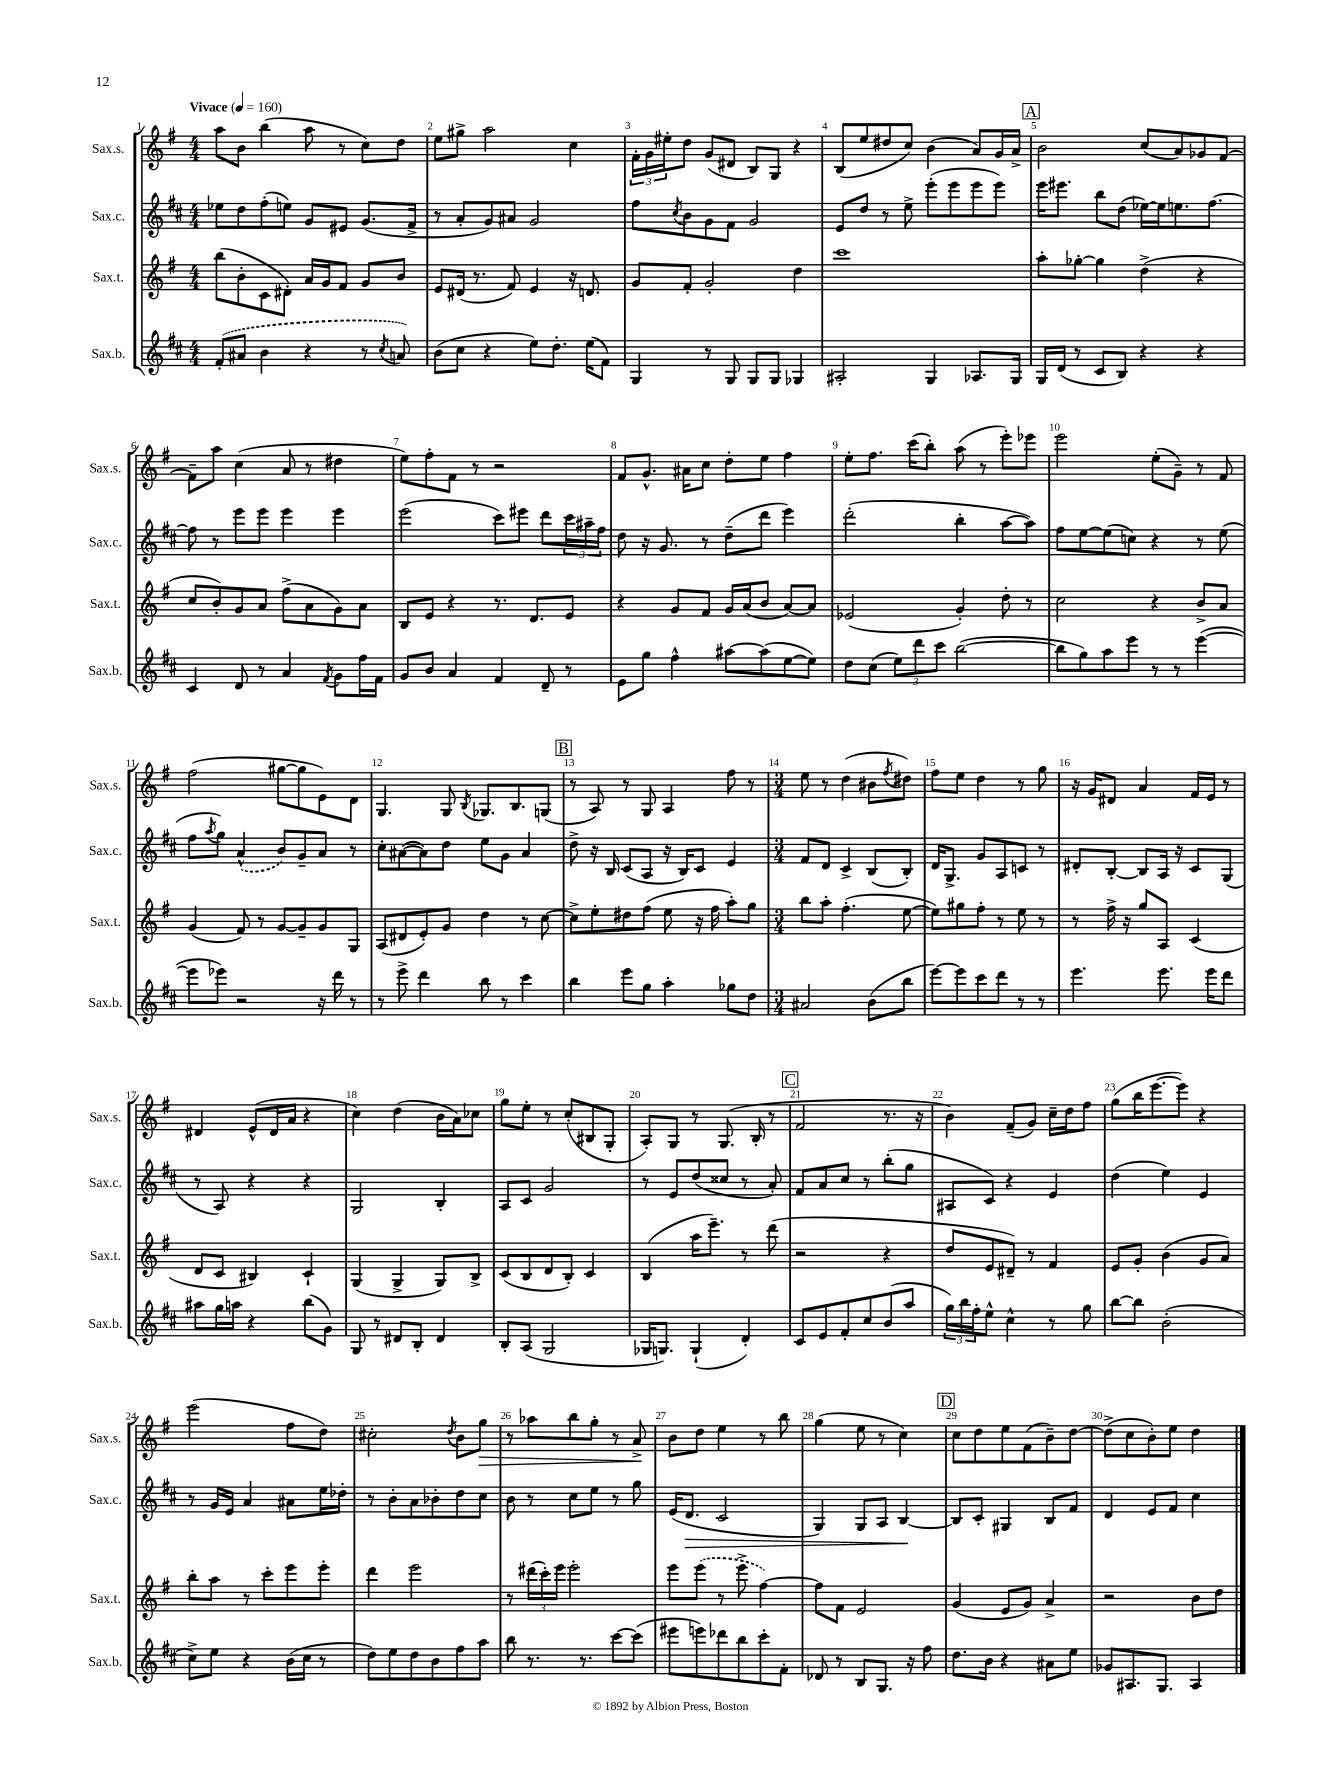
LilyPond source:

<<
\new StaffGroup <<
\new Staff = "s0" \with { instrumentName = "Sax.s." shortInstrumentName = "Sax.s." } {
    \clef treble \key g \major \numericTimeSignature \time 4/4 \tempo "Vivace" 4 = 160
    a''8 b'8 b''4( a''8 r8 c''8) d''8 |
    e''8 gis''8-> a''2 c''4 |
    \tuplet 3/2 { fis'16-. g'16 eis''16-. } d''8 g'8( dis'8 b8) g8 r4 |
    b8( e''8 dis''8 c''8) b'4( a'8) g'16 a'16-> |
    \mark \markup { \box "A" } b'2 c''8( a'8) ges'8 fis'8~ |
    fis'8-- a''8 c''4( a'8 r8 dis''4 |
    e''8) fis''8-. fis'8 r8 r2 |
    fis'8 g'8.-^ ais'16 c''8 d''8-. e''8 fis''4 |
    e''8-. fis''8. c'''16( b''8-.) a''8( r8 e'''8-.) ees'''8 |
    e'''2 e''8-.( g'8--) r8 fis'8 |
    fis''2( gis''8~ gis''8 e'8) d'8 |
    g4. g8 \acciaccatura { b8 } ges8. b8. g8( |
    \mark \markup { \box "B" } r8 a8) r8 g8 a4 fis''8 r8 |
    \numericTimeSignature \time 3/4 e''8 r8 d''4( bis'8 \acciaccatura { fis''8 } dis''8) |
    fis''8 e''8 d''4 r8 g''8 |
    r16 g'16 dis'8 a'4 fis'16 e'16 r8 |
    dis'4 e'8-^( dis'16 a'16 r4 |
    c''4) d''4( b'16 a'16) ces''8 |
    g''8 e''8-. r8 c''8-.( bis8 g8-. |
    a8-.) g8 r8 g8.( b16-. r8 |
    \mark \markup { \box "C" } fis'2 r8. r16 |
    b'4) fis'8--( g'8) c''16-- d''16 fis''8 |
    g''8( b''16 e'''8.~ e'''8) r4 |
    e'''2( fis''8 d''8) |
    cis''2-. \acciaccatura { d''8 } b'8 g''8\> |
    r8 aes''8 b''8 g''8-. r8 a'8->\! |
    b'8 d''8 e''4 r8 b''8 |
    g''4( e''8 r8 c''4) |
    \mark \markup { \box "D" } c''8 d''8 e''8 fis'8( b'8--) d''8~ |
    d''8->( c''8 b'8-.) e''8 d''4 \bar "|." |
}
\new Staff = "s1" \with { instrumentName = "Sax.c." shortInstrumentName = "Sax.c." } {
    \clef treble \key d \major \numericTimeSignature \time 4/4
    ees''8 d''8 fis''8-.( e''8) g'8 eis'8 g'8.( fis'16-> |
    r8 a'8-. g'8) ais'8 g'2 |
    fis''8 \acciaccatura { cis''8 } b'8 g'8 fis'8 g'2 |
    e'8 d''8 r8 e''8-> e'''8-.( e'''8 e'''8 e'''8) |
    \mark \markup { \box "A" } e'''16 eis'''8. b''8 d''8( ees''16~) ees''16 e''8. fis''8.~ |
    fis''8 r8 e'''8 e'''8 e'''4 e'''4 |
    e'''2( cis'''8) eis'''8 d'''8 \tuplet 3/2 { cis'''16 ais''16-- fis''16 } |
    d''8 r16 g'8. r8 d''8--( d'''8 e'''4) |
    d'''2-.( b''4-. a''8~ a''8) |
    fis''8 e''8~ e''8( c''8) r4 r8 e''8( |
    fis''8 \acciaccatura { a''8 } g''8) \once \slurDashed a'4-^( b'8) g'8-- a'8 r8 |
    cis''8-. ais'8~( ais'8) d''8 e''8 g'8 ais'4 |
    \mark \markup { \box "B" } d''8-> r16 b16 cis'8( a8 r16 b16) cis'8 e'4 |
    \numericTimeSignature \time 3/4 fis'8 d'8 cis'4-> b8( b8-.) |
    d'16 g8.-> g'8 a8 c'8 r8 |
    dis'8-. b8~-. b8 a16 r16 cis'8 g8( |
    r8 a8) r4 r4 |
    g2 b4-. |
    a8 cis'8 g'2 |
    r8 e'8 d''8( cisis''8 r8 a'8-.) |
    \mark \markup { \box "C" } fis'8 a'8 cis''8 r8 b''8-.( g''8 |
    ais8 cis'8) r4 e'4 |
    d''4( e''4) e'4 |
    r8 g'16 e'16 a'4 ais'8 e''16 des''16-. |
    r8 b'8-. a'8 bes'8-. d''8 cis''8 |
    b'8 r8 cis''8 e''8 r8 g''8 |
    e'16( d'8.\> cis'2 |
    g4) g8 a8 b4~\! |
    \mark \markup { \box "D" } b8 cis'8-. gis4 b8 fis'8 |
    d'4 e'8 fis'8 cis''4 \bar "|." |
}
\new Staff = "s2" \with { instrumentName = "Sax.t." shortInstrumentName = "Sax.t." } {
    \clef treble \key g \major \numericTimeSignature \time 4/4
    b''8( b'8-. c'8 dis'8-.) a'16 g'16 fis'8 g'8 b'8 |
    e'8 dis'16( r8. fis'8) e'4 r16 d'8. |
    g'8 fis'8-. g'2-. d''4 |
    c'''1 |
    \mark \markup { \box "A" } a''8-. ges''8~-. ges''4 d''4->( r4 |
    c''8 b'8-.) g'8 a'8 fis''8->( a'8 g'8) a'8 |
    b8 e'8 r4 r8. d'8. e'8 |
    r4 g'8 fis'8 g'16 a'16( b'8 a'8~) a'8 |
    ees'2( g'4-.) d''8-. r8 |
    c''2 r4 b'8-> a'8 |
    g'4( fis'8) r8 g'8~ g'8-- g'8 g8 |
    a8( dis'8 e'8-.) g'8 d''4 r8 c''8~ |
    \mark \markup { \box "B" } c''8-> e''8-. dis''8 fis''8( e''8 r16 fis''16 a''8-.) g''8 |
    \numericTimeSignature \time 3/4 b''8 a''8-. fis''4.-.( e''8~ |
    e''8) gis''8 fis''8-. r8 e''8 r8 |
    r8 fis''16-> r16 g''8 a8 c'4( |
    d'8 c'8 bis4) c'4-! |
    g4( g4-> g8) b8-> |
    c'8( b8 d'8 b8-.) c'4 |
    b4( a''16 e'''8.--) r8 d'''8( |
    \mark \markup { \box "C" } r2 r4 |
    d''8 e'8 dis'8--) r8 fis'4 |
    e'8 g'8-. b'4( g'8 a'8) |
    b''8-. a''8 r8 c'''8-. e'''8 e'''8-. |
    d'''4 e'''2 |
    r8 \tuplet 3/2 { dis'''16( c'''16-.) e'''16 } e'''2-. |
    e'''8 \once \slurDashed e'''8( r8 e'''8-> fis''4~) |
    fis''8 fis'8 e'2 |
    \mark \markup { \box "D" } g'4( e'8 g'8) a'4-> |
    r2 b'8 d''8 \bar "|." |
}
\new Staff = "s3" \with { instrumentName = "Sax.b." shortInstrumentName = "Sax.b." } {
    \clef treble \key d \major \numericTimeSignature \time 4/4
    \once \slurDashed fis'8-.( ais'8 b'4 r4 r8 \acciaccatura { cis''8 } a'8) |
    b'8( cis''8 r4 e''8) d''8.-. e''16( fis'8) |
    g4 r8 g8 g8 g8 ges4 |
    ais2-. g4 aes8. g16 |
    \mark \markup { \box "A" } g16 d'16( r8 cis'8 b8) r4 r4 |
    cis'4 d'8 r8 a'4 \acciaccatura { fis'8 } g'8 fis''16 fis'16 |
    g'8 b'8 a'4 fis'4 d'8-- r8 |
    e'8 g''8 fis''4-^ ais''8~ ais''8( e''8~ e''8) |
    d''8 cis''8( \tuplet 3/2 { e''8) d'''8 cis'''8 } b''2~( |
    b''8 g''8) a''8 e'''8 r8 r8 e'''4~( |
    e'''8 ees'''8) r2 r16 d'''16 r8 |
    r8 e'''8-> d'''4 b''8 r8 cis'''4 |
    \mark \markup { \box "B" } b''4 e'''8 g''8 a''4-. ges''8 d''8 |
    \numericTimeSignature \time 3/4 ais'2 b'8( b''8 |
    e'''8~) e'''8 cis'''8 d'''8 r8 r8 |
    e'''4. e'''8. e'''16 d'''8 |
    ais''8 g''16 a''16 r4 b''8( g'8) |
    g8 r8 dis'8 b8-. dis'4 |
    b8-. a8( g2 |
    ges16 g8.) g4-!( d'4-.) |
    \mark \markup { \box "C" } cis'8 e'8 fis'8-. cis''8 b'8( a''8 |
    \tuplet 3/2 { g''16) b''16 fis''16-. } e''8-^ cis''4-^ r8 g''8 |
    b''8~ b''8 b'2-.( |
    cis''8->) e''8 r4 b'16( cis''16 r8 |
    d''8) e''8 d''8 b'8 fis''8 a''8 |
    b''8 r8. r8. cis'''8~ cis'''8( |
    eis'''8 e'''8) des'''8 b''8 cis'''8-. fis'8-. |
    des'8 r8 b8 g8. r16 fis''8 |
    \mark \markup { \box "D" } d''8. b'16 r4 ais'8 e''8 |
    ges'8 ais8. g8. ais4 \bar "|." |
}
>>
>>
\layout { \context { \Score \override BarNumber.break-visibility = ##(#f #t #t) barNumberVisibility = #all-bar-numbers-visible } }
